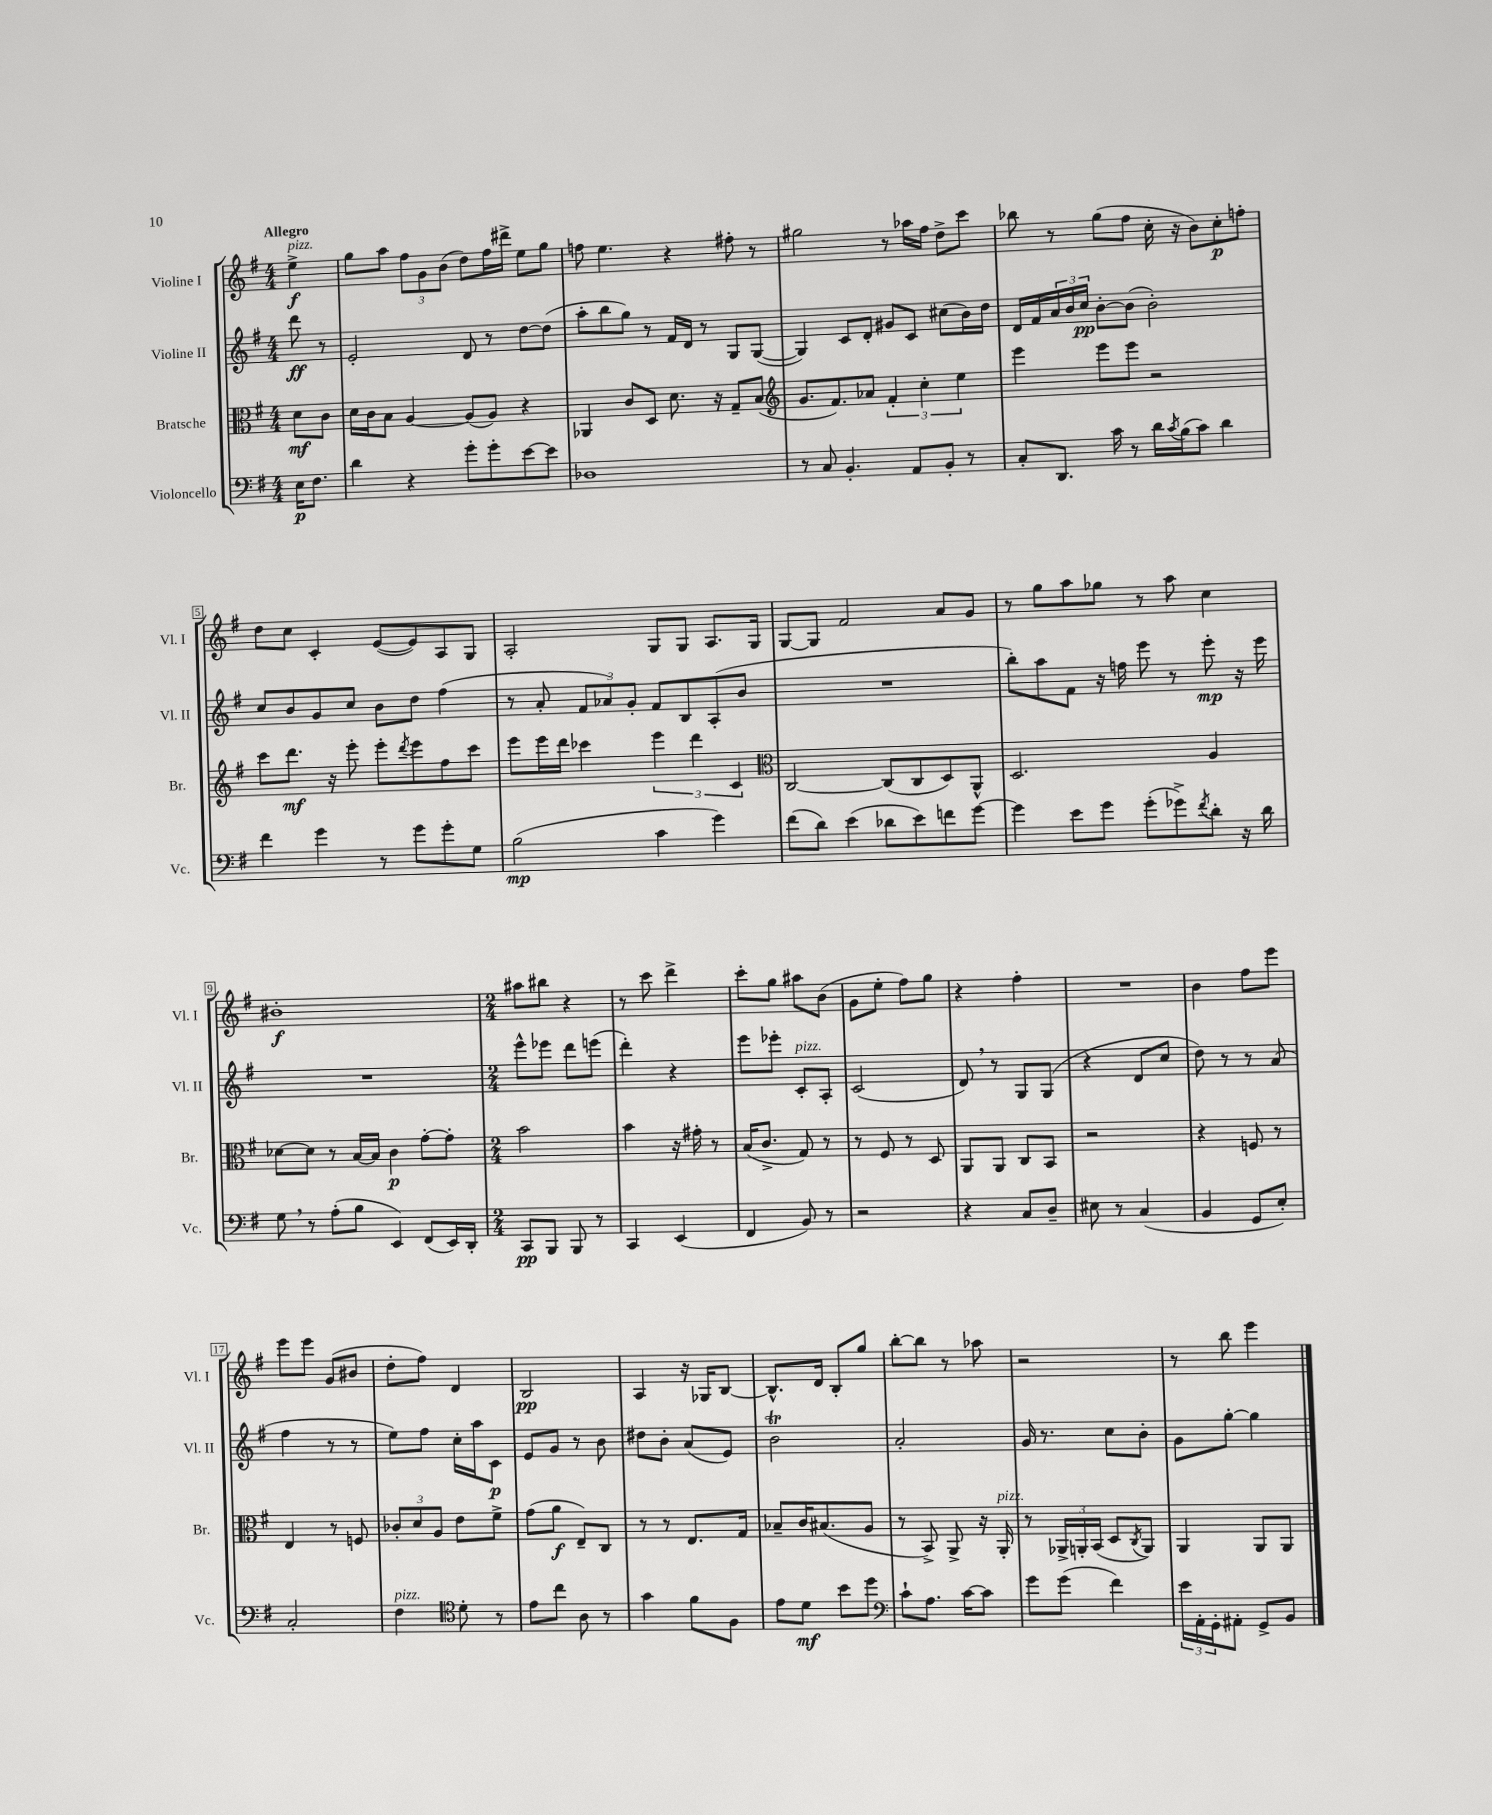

**kern	**kern	**kern	**kern
*staff4	*staff3	*staff2	*staff1
*clefF4	*clefC3	*clefG2	*clefG2
*k[f#]	*k[f#]	*k[f#]	*k[f#]
*M4/4	*M4/4	*M4/4	*M4/4
16E\LK	8d\L	8ddd\	4ee^\
8.F#\J	.	.	.
.	8c\J	8r	.
=	=	=	=
4d\	16d\LL	2e'/	8gg\L
.	16c\J	.	.
.	8B\J	.	8aa\J
4r	[4A/	.	12ff#\L
.	.	.	12g\
.	.	.	(12b\J
8g'\L	(8A/]L	8d/	8dd\L)
8g'\	8A/J)	8r	16ff#\L
.	.	.	16ddd#^\JJ
[8e\	4r	[8dd\L	8ee\L
8e\]J	.	(8dd\]J	8gg\J
=	=	=	=
1D-	4AA-/	8aa'\L	8ff\
.	.	8bb\	4.ee\
.	8c/L	8gg\J)	.
.	8D/J	8r	.
.	8.d\	16f#/LL	4r
.	.	16d/JJ	.
.	.	8r	.
.	16r	.	.
.	8G~/L	8G/L	8ff#'\
.	(8B/J	([8G/J	8r
=	=	=	=
*	*clefG2	*	*
8r	8.g/L	4G/])	2gg#\
8C/	.	.	.
.	8.f#/)	.	.
4.BB'/	.	8c/L	.
.	8a-/J	8d'/J	.
.	6f#'/	8g#/L	8r
8AA/L	.	8c/J	16aa-\LL
.	6cc'\	.	.
.	.	.	16ff#\JJ
8BB'/J	.	(8cc#\L	8dd^\L
.	6ee\	.	.
8r	.	16b\L)	8ccc\J
.	.	16dd\JJ	.
=	=	=	=
8C'/L	4eee\	16d/LL	8bb-\
.	.	16f#/	.
8.DD/J	.	24a/	8r
.	.	24b/	.
.	.	24cc/JJ	.
.	8eee\L	[8b'\L	(8gg\L
16c\	.	.	.
8r	8eee\J	(8b\]J	8ff#\J
16d\LL	2r	2b'\)	16cc'\
8qc/	.	.	.
(16B\J	.	.	16r
8c\J)	.	.	8b\L)
4d\	.	.	8cc'\
.	.	.	8ff'\J
=	=	=	=
4f#\	8ccc\L	8cc/L	8dd\L
.	8.ddd\J	8b/	8cc\J
4g\	.	8g/	4c'/
.	16r	.	.
.	8eee'\	8cc/J	.
8r	8eee'\L	8b\L	([8e/L
.	8qddd/	.	.
8g\L	8eee\	8dd\J	8e/])
8g'\	8ff#\	(4ff#\	8A/
8G\J	8ccc\J	.	8G/J
=	=	=	=
(2B\	8eee\L	8r	2A'/
.	16eee\L	8a'/	.
.	16ddd\JJ	.	.
.	4ccc-\	12f#/L	.
.	.	12a-/)	.
.	.	12g'/J	.
4c\	6eee\	8f#/L	8G/L
.	.	8B/	8G/J
.	6ddd\	.	.
4g\)	.	(8A'/	8.A/L
.	6c/	.	.
.	.	8b/J	.
.	.	.	16G/Jk
=	=	=	=
*	*clefC3	*	*
(8f#\L	[2C/	1r	[8G/L
8d\J)	.	.	8G/]J
(4e\	.	.	2f#/
8d-\L	(8C/]L	.	.
8e\)	8C/	.	.
8f\	8D/)	.	8a/L
[8g\J	8AA^^/J	.	8g/J
=	=	=	=
4g\]	2.D/	8bb'\L)	8r
.	.	8aa\	8gg\L
8e\L	.	8f#\J	8aa\
8g\J	.	16r	8gg-\J
.	.	16ff\	.
(8g'\L	.	8eee\	8r
8g-^\)	.	8r	8aa\
8qf#/	.	.	.
8d'\J	4A/	8eee'\	4cc\
16r	.	16r	.
16d\	.	16eee\	.
=	=	=	=
8G\	[8d-\L	1r	1b#'
8r	8d-\]J	.	.
(8A'\L	8r	.	.
8B\J	[16B/LL	.	.
.	16B/]JJ	.	.
4EE/)	4c\	.	.
(8FF#/L	[8g'\L	.	.
16EE/L)	8g'\]J	.	.
16DD'/JJ	.	.	.
=	=	=	=
*M2/4	*M2/4	*M2/4	*M2/4
8CC/L	2b\	8eee^^\L	8aa#\L
8BBB/J	.	8eee-\J	8bb#\J
8BBB/	.	8ddd\L	4r
8r	.	(8eee\J	.
=	=	=	=
4CC/	4b\	4ddd'\)	8r
.	.	.	8ccc\
(4EE/	16r	4r	4ddd^\
.	16g#'\	.	.
.	8r	.	.
=	=	=	=
4FF#/	(16B/LK	8eee\L	8ccc'\L
.	8.c^/J	.	.
.	.	8eee-'\J	8gg\J
8BB/)	8G/)	8c'/L	8aa#\L
8r	8r	8A'/J	(8b\J
=	=	=	=
2r	8r	(2c/	8g\L
.	8F#/	.	8ee'\J
.	8r	.	8ff#\L)
.	8D/	.	8gg\J
=	=	=	=
4r	8AA/L	8d/)	4r
.	8AA/J	8r	.
8C/L	8C/L	8G/L	4ff#'\
8D~/J	8BB/J	(8G/J	.
=	=	=	=
8E#\	2r	4r	2r
8r	.	.	.
(4C/	.	8d/L	.
.	.	8cc/J	.
=	=	=	=
4BB/	4r	8dd\)	4b\
.	.	8r	.
8GG/L	8F/	8r	8ff#\L
8E'/J)	8r	(8a/	8eee\J
=	=	=	=
2C'/	4E/	4ff#\	8eee\L
.	.	.	8eee\J
.	8r	8r	(8g/L
.	8F/	8r	8b#/J
=	=	=	=
4F#\	12c-'/L	8ee\L)	8dd'\L
.	12d/	.	.
.	.	8ff#\J	8ff#\J)
.	12A/J	.	.
*clefC4	*	*	*
8d'\	8e\L	16cc'\LL	4d/
.	.	16aa\J	.
8r	8f#^\J	8c\J	.
=	=	=	=
8e\L	(8g\L	8e/L	2B/
8cc\J	8a\J	8g/J	.
8A\	8E~/L)	8r	.
8r	8C/J	8b\	.
=	=	=	=
4g\	8r	8dd#\L	4A/
.	8r	8b'\J	.
8f#\L	8.E/L	(8a/L	16r
.	.	.	16G-/LK
8F#\J	.	8e/J)	[8B/J
.	16G/Jk	.	.
=	=	=	=
8e\L	8B-~/L	2b\	8.B^^/]L
8d\J	16c/K	.	.
.	(8.B#/	.	16d/Jk
8b\L	.	.	8B'/L
8dd\J	8A/J	.	8gg/J
=	=	=	=
*clefF4	*	*	*
8c`\L	8r	2a'/	[8bb'\L
8.A\J	8BB^/)	.	8bb\]J
.	8AA^/	.	8r
[16c\LK	.	.	.
8c\]J	16r	.	8aa-\
.	16AA'/	.	.
=	=	=	=
8g\L	8r	16g/	2r
.	.	8.r	.
(8g\J	24AA-^/LL	.	.
.	24AA'/	.	.
.	(24BB/JJ	.	.
4f#\)	8D/L	8cc\L	.
.	8qC/	.	.
.	8AA/J)	8b'\J	.
=	=	=	=
24e\LL	4AA/	8g\L	8r
24AA'\	.	.	.
24GG'\J	.	.	.
8AA#'\J	.	[8gg'\J	8bb\
8GG^/L	8AA/L	4gg\]	4eee\
8BB/J	8AA/J	.	.
==	==	==	==
*-	*-	*-	*-
